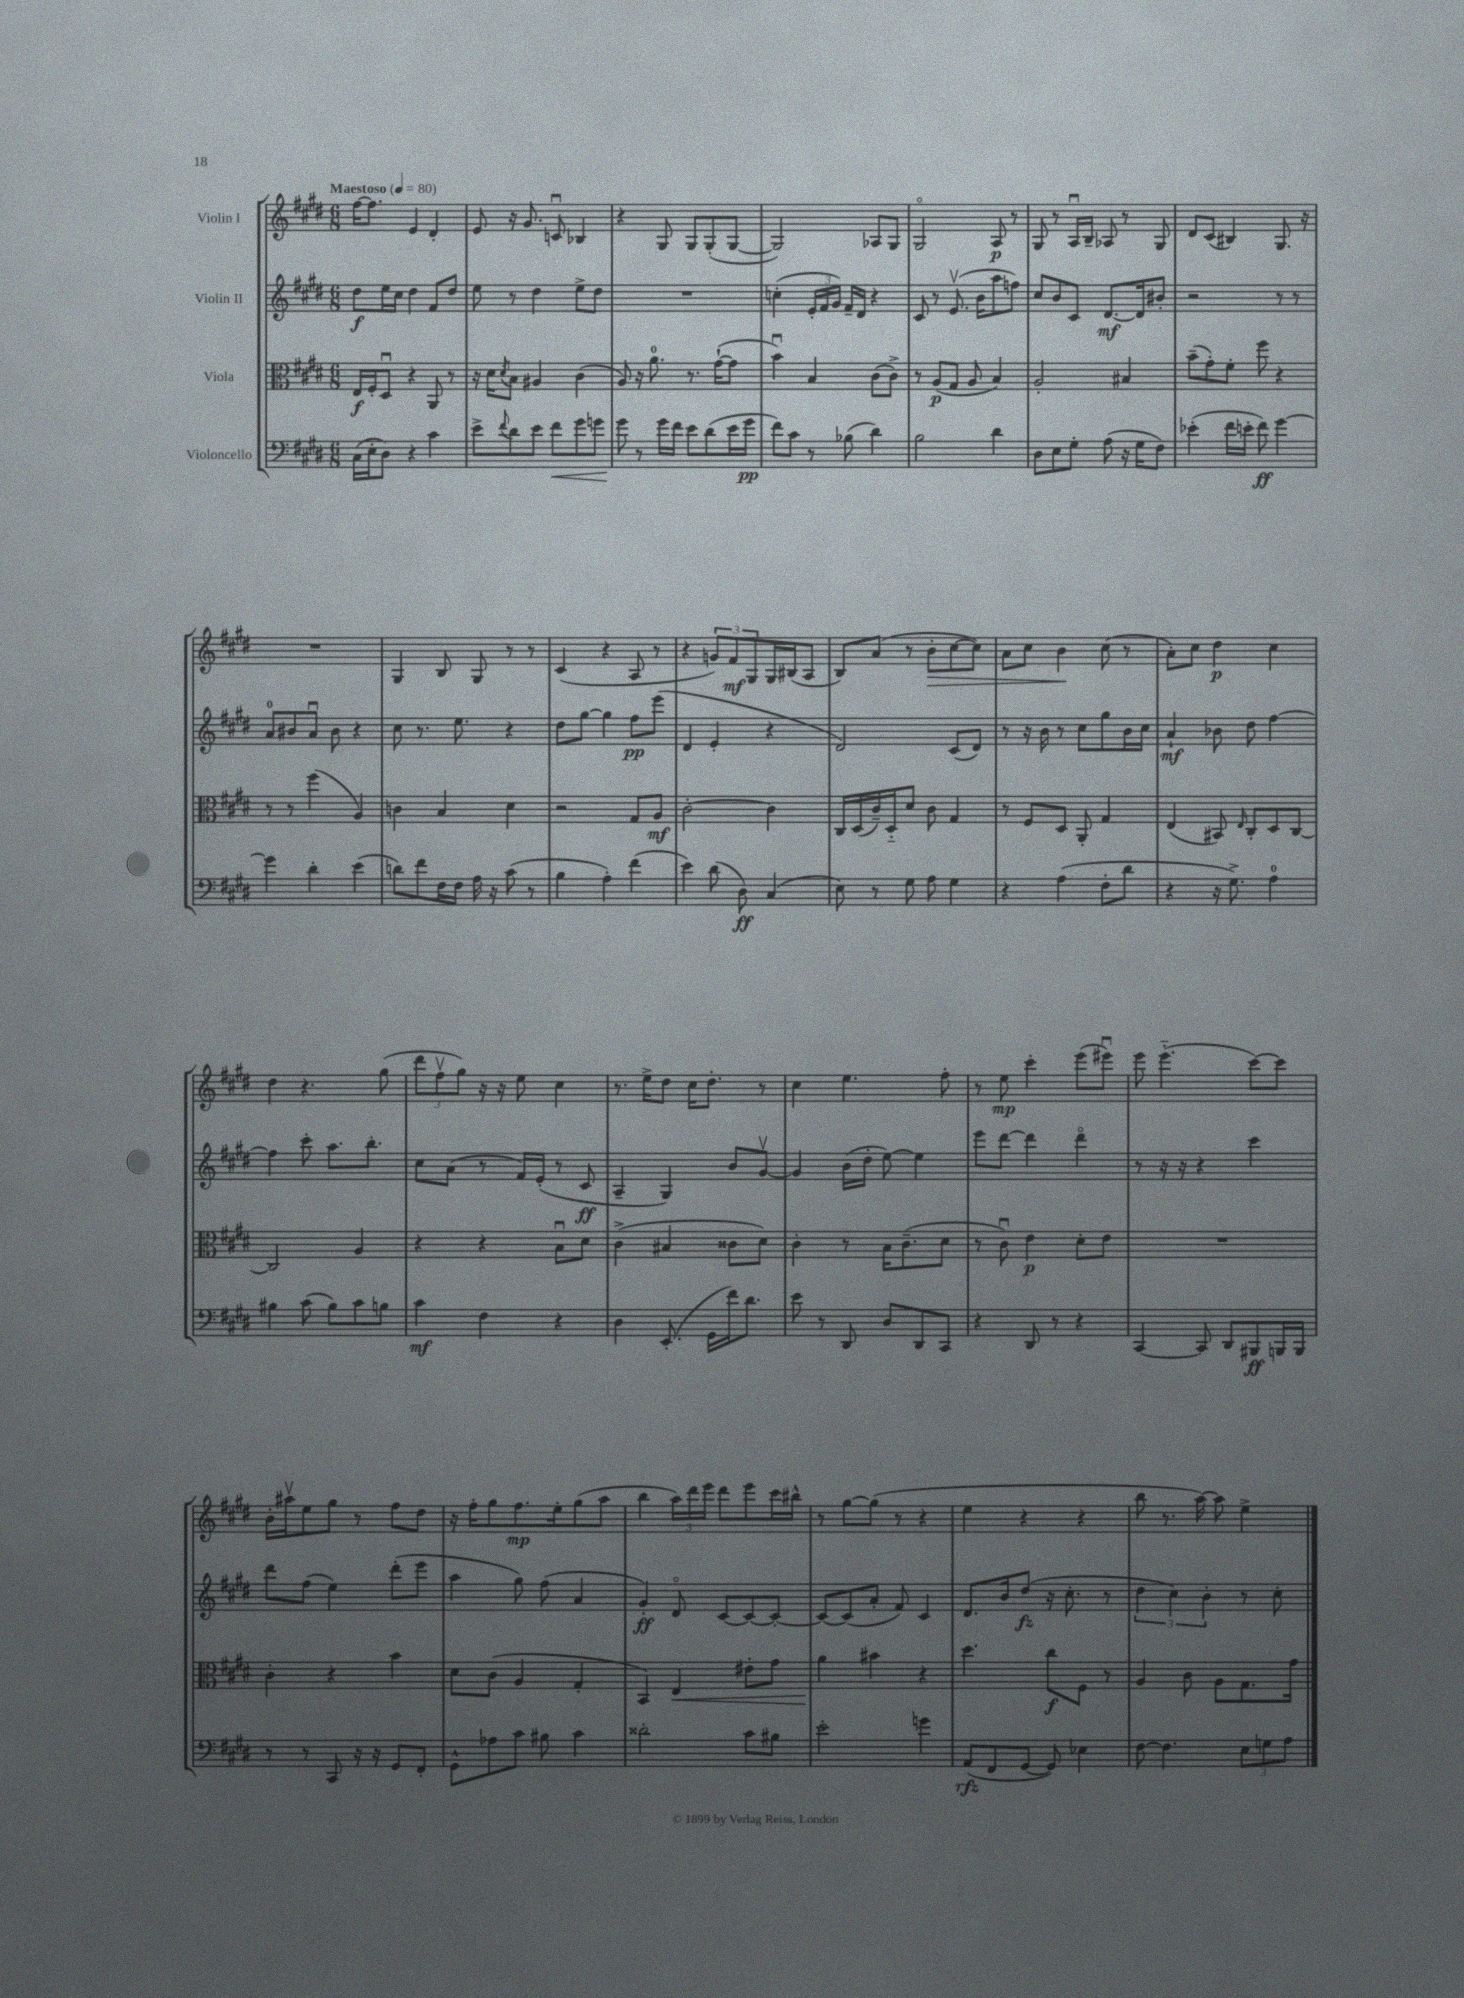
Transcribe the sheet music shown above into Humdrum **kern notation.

**kern	**dynam	**kern	**dynam	**kern	**dynam	**kern	**dynam
*part4	*part4	*part3	*part3	*part2	*part2	*part1	*part1
*staff4	*staff4	*staff3	*staff3	*staff2	*staff2	*staff1	*staff1
*I"Violoncello	*	*I"Viola	*	*I"Violin II	*	*I"Violin I	*
*clefF4	*	*clefC3	*	*clefG2	*	*clefG2	*
*k[f#c#g#d#]	*	*k[f#c#g#d#]	*	*k[f#c#g#d#]	*	*k[f#c#g#d#]	*
*M6/8	*	*M6/8	*	*M6/8	*	*M6/8	*
*MM80	*	*MM80	*	*MM80	*	*MM80	*
=1	=1	=1	=1	=1	=1	=1	=1
!	!	!	!	!	!	!LO:TX:a:B:t=Maestoso	!
(16C#\LL	.	16E/LL	f	8dd#\L	f	[16ff#\KL	.
16E'\J	.	16F#'/J	.	.	.	8.ff#\J]	.
8D#\J)	.	8D#u/J	.	16ee\L	.	.	.
.	.	.	.	16cc#\JJ	.	.	.
4r	.	4r	.	4dd#\	.	4e/	.
4c#\	.	8AA/	.	8f#/L	.	4d#'/	.
.	.	8r	.	8dd#/J	.	.	.
=2	=2	=2	=2	=2	=2	=2	=2
8e^\L	.	16r	.	8ee\	.	8e/	.
.	.	16d#\KL	.	.	.	.	.
8qqf#/	.	8qd#/	.	.	.	.	.
8d#\	.	8B\J	.	8r	.	16r	.
.	.	.	.	.	.	8.g#/	.
8e\J	.	4A#X/	.	4dd#\	.	.	.
!	!LO:HP:b	!	!	!	!	!	!
8f#\L	<	.	.	.	.	8cnu/	.
8g#\	.	(4c#\	.	8ee^\L	.	4B-X/	.
8gn\J	.	.	.	8dd#\J	.	.	.
=3	=3	=3	=3	=3	=3	=3	=3
8g#\	.	8A/)	.	2.r	.	4r	.
8r	[	16r	.	.	.	.	.
.	.	8.a\	.	.	.	.	.
16g#\LL	.	.	.	.	.	8G#/	.
16f#\JJ	.	.	.	.	.	.	.
8e\L	.	8.r	.	.	.	8G#/L	.
(8d#\	.	.	.	.	.	(8G#'/	.
.	.	([16g#`\KL	.	.	.	.	.
16e\L	.	8g#\J]	.	.	.	[8G#/J	.
16g#\JJ	pp	.	.	.	.	.	.
=4	=4	=4	=4	=4	=4	=4	=4
8f#\L)	.	4bu\)	.	(4ccn'\	.	2G#/])	.
8c#\J	.	.	.	.	.	.	.
8r	.	4B/	.	24e'/LL	.	.	.
.	.	.	.	24f#/	.	.	.
.	.	.	.	24g#/JJ)	.	.	.
(8B-X\	.	.	.	16f#~/LL	.	.	.
.	.	.	.	16d#/JJ	.	.	.
4d#\)	.	(8c#\L	.	4r	.	8A-X/L	.
.	.	8c#^\J)	.	.	.	8G#/J	.
=5	=5	=5	=5	=5	=5	=5	=5
2B\	.	8r	.	8c#/	.	2G#/	.
.	.	(8A/L	p	8r	.	.	.
.	.	8G#/J	.	(8.ev/	.	.	.
.	.	8A/	.	.	.	.	.
.	.	.	.	16b\KL	.	.	.
4d#\	.	4B/)	.	8aa\	.	8A/	p
.	.	.	.	8ffn\J)	.	8r	.
=6	=6	=6	=6	=6	=6	=6	=6
8D#\L	.	2A'/	.	8cc#/L	.	8G#/	.
8E\	.	.	.	8b/	.	8r	.
8G#'\J	.	.	.	8c#/J	.	16Au/LL	.
.	.	.	.	.	.	16B~/JJ	.
(8A\	.	.	.	[8.d#/L	mf	8A-X/	.
16r	.	4B#X/	.	.	.	8r	.
16G#\KL	.	.	.	16d#/k]	.	.	.
8F#\J)	.	.	.	8b#X'/J	.	8G#/	.
=7	=7	=7	=7	=7	=7	=7	=7
(4e-X'\	.	(8b~\L	.	2r	.	8d#/L	.
.	.	8g#'\)	.	.	.	(8c#/J	.
16f#\LL	.	8f#'\J	.	.	.	4B#X/)	.
16en'\JJ	.	.	.	.	.	.	.
8f#\)	ff	8ff#\	.	.	.	.	.
[4g#\	.	4r	.	8r	.	8.G#/	.
.	.	.	.	8r	.	.	.
.	.	.	.	.	.	16r	.
!!LO:LB:g=z
=8	=8	=8	=8	=8	=8	=8	=8
4g#\]	.	8r	.	8a/L	.	2.r	.
.	.	8r	.	8b#X/	.	.	.
4d#'\	.	(4ff#\	.	8au/J	.	.	.
.	.	.	.	8b#\	.	.	.
(4e\	.	4A/)	.	4r	.	.	.
=9	=9	=9	=9	=9	=9	=9	=9
8dn\L)	.	4cn\	.	8cc#\	.	4G#/	.
8f#\	.	.	.	8.r	.	.	.
16F#\L	.	4B/	.	.	.	8B/	.
16F#\JJ	.	.	.	8.ee\	.	.	.
16A\	.	.	.	.	.	8G#/	.
16r	.	.	.	.	.	.	.
(8c#\	.	4d#\	.	4r	.	8r	.
8r	.	.	.	.	.	8r	.
=10	=10	=10	=10	=10	=10	=10	=10
4B\	.	2r	.	8dd#\L	.	(4c#/	.
.	.	.	.	[8gg#\J	.	.	.
4A'\)	.	.	.	4gg#\]	.	4r	.
(4f#\	.	8G#/L	.	8ff#\L	pp	8A/	.
.	.	8A/J	mf	(8eee\J	.	8r	.
=11	=11	=11	=11	=11	=11	=11	=11
4e\)	.	[2c#'\	.	4d#/	.	4r	.
(8d#\	.	.	.	4e'/	.	12gn/L)	.
.	.	.	.	.	.	12f#/	mf
8D#\)	ff	.	.	.	.	.	.
.	.	.	.	.	.	12G#/	.
(4C#/	.	4c#\]	.	4r	.	16G#/L	.
.	.	.	.	.	.	(16B#X/J	.
.	.	.	.	.	.	8A/J	.
=12	=12	=12	=12	=12	=12	=12	=12
8E\)	.	16C#/LL	.	2d#/)	.	8B/L)	.
.	.	(16D#/	.	.	.	.	.
8r	.	16c#~/)	.	.	.	(8a/J	.
.	.	16D#/J	.	.	.	.	.
8G#\	.	8d#/J	.	.	.	8r	.
!	!	!	!	!	!	!	!LO:HP:b
8A\	.	8c#\	.	.	.	8b'\L	>
4G#\	.	4G#/	.	(8c#/L	.	[8cc#\	.
.	.	.	.	8d#/J)	.	8cc#\J])	.
=13	=13	=13	=13	=13	=13	=13	=13
4r	.	8r	.	8r	.	8a\L	.
.	.	8F#/L	.	16r	.	8cc#\J	.
.	.	.	.	16b\	.	.	.
(4A\	.	8D#/J	.	8r	.	4b\	.
.	.	8AA'/	.	8cc#\L	.	.	.
8F#'\L	.	4G#/	.	8gg#\	.	(8cc#\	]
8d#\J	.	.	.	16b\L	.	8r	.
.	.	.	.	16cc#\JJ	.	.	.
=14	=14	=14	=14	=14	=14	=14	=14
4r	.	(4E/	.	4a`/	mf	8a'\L)	.
.	.	.	.	.	.	8cc#\J	.
16r	.	8BB#X/)	.	8b-X\	.	4dd#\	p
8.G#^\)	.	.	.	.	.	.	.
.	.	16qqE/	.	.	.	.	.
.	.	8C#'/L	.	8dd#\	.	.	.
4A\	.	8D#/	.	[4ff#\	.	4cc#\	.
.	.	[8C#/J	.	.	.	.	.
!!LO:LB:g=z
=15	=15	=15	=15	=15	=15	=15	=15
4B#X\	.	2C#/]	.	4ff#\]	.	4dd#\	.
(8c#\	.	.	.	8ccc#'\	.	4.r	.
8B#\L)	.	.	.	8.aa\L	.	.	.
8c#\	.	4A/	.	.	.	.	.
.	.	.	.	8.bb'\J	.	.	.
8Bn\J	.	.	.	.	.	(8gg#\	.
=16	=16	=16	=16	=16	=16	=16	=16
4c#\	mf	4r	.	8cc#\L	.	12ddd#\L	.
.	.	.	.	.	.	12ff#v\	.
.	.	.	.	(8a\J	.	.	.
.	.	.	.	.	.	12gg#\J)	.
4F#\	.	4r	.	8r	.	16r	.
.	.	.	.	.	.	16r	.
.	.	.	.	16f#/LL)	.	8ee\	.
.	.	.	.	(16e'/JJ	.	.	.
4r	.	8Bu\L	.	8r	.	4cc#\	.
.	.	8d#\J	.	8c#/	ff	.	.
=17	=17	=17	=17	=17	=17	=17	=17
4D#\	.	(4c#^\	.	4A~/	.	8.r	.
.	.	.	.	.	.	16ee^\KL	.
(8.EE'/	.	4B#X/	.	4G#/)	.	8dd#\J	.
.	.	.	.	.	.	16cc#\KL	.
16GG#\LL	.	.	.	.	.	8.dd#'\J	.
16f#\J)	.	8c##X\L	.	8b/L	.	.	.
8.d#\J	.	.	.	.	.	.	.
.	.	8d#\J)	.	[8g#v/J	.	8r	.
=18	=18	=18	=18	=18	=18	=18	=18
8e\	.	4c#'\	.	4g#/]	.	4cc#\	.
8r	.	.	.	.	.	.	.
8DD#/	.	8r	.	(16b\LL	.	4.ee\	.
.	.	.	.	16dd#'\JJ	.	.	.
8D#/L	.	16B\KL	.	[8ee\)	.	.	.
.	.	(8.c#~\	.	.	.	.	.
8DD#/	.	.	.	4ee\]	.	.	.
8CC#/J	.	8d#\J	.	.	.	8ff#'\	.
=19	=19	=19	=19	=19	=19	=19	=19
4r	.	8r	.	8eee\L	.	8r	.
.	.	8c#u\)	.	[8ddd#\J	.	8ee\	mp
8DD#/	.	4e\	p	4ddd#\]	.	4ccc#'\	.
8r	.	.	.	.	.	.	.
4r	.	8d#'\L	.	4ddd#\	.	(8eee\L	.
.	.	8e\J	.	.	.	8eee#Xu\J)	.
=20	=20	=20	=20	=20	=20	=20	=20
[4CC#/	.	2.r	.	8r	.	8eee\	.
.	.	.	.	16r	.	(4.eee\	.
.	.	.	.	16r	.	.	.
8CC#/]	.	.	.	4r	.	.	.
8DD#/L	.	.	.	.	.	.	.
8BBB#X/	ff	.	.	4ccc#\	.	[8ccc#\L)	.
16BBBn/L	.	.	.	.	.	8ccc#\J]	.
16BBB/JJ	.	.	.	.	.	.	.
!!LO:LB:g=z
=21	=21	=21	=21	=21	=21	=21	=21
8r	.	4c#'\	.	8ddd#\L	.	16b'\LL	.
.	.	.	.	.	.	16aa#Xv\J	.
8r	.	.	.	(8ff#\J	.	8ee\	.
8CC#/	.	4r	.	4ee\)	.	8gg#\J	.
16r	.	.	.	.	.	8r	.
16r	.	.	.	.	.	.	.
8GG#/L	.	4b\	.	(8ddd#'\L	.	8ff#\L	.
8FF#'/J	.	.	.	8eee\J	.	8dd#\J	.
=22	=22	=22	=22	=22	=22	=22	=22
8GG#^^\L	.	8d#\L	.	4aa\	.	16r	.
.	.	.	.	.	.	16ff#'\KL	.
8A-X\	.	(8c#\J	.	.	.	8gg#\	.
8c#\J	.	4A/	.	8gg#\)	.	8.ff#\	mp
8B#X\	.	.	.	(8ff#\	.	.	.
.	.	.	.	.	.	16ee'\k	.
4c#\	.	4G#'/	.	4a/	.	(8gg#\	.
.	.	.	.	.	.	8aa\J	.
=23	=23	=23	=23	=23	=23	=23	=23
2d##X'\	.	4BB/)	.	4g#'/)	ff	4bb\	.
!	!	!	!LO:HP:b	!	!	!	!
.	.	4E/	<	8d#/	.	24aa\LL)	.
.	.	.	.	.	.	24ddd#\	.
.	.	.	.	.	.	24eee\JJ	.
.	.	.	.	[8c#/L	.	8ddd#\L	.
8c#\L	.	8e#X'\L	.	8c#/_	.	8eee\	.
8B#X\J	.	8g#\J	.	8c#'/J_	.	16ccc#\L	.
.	.	.	.	.	.	16bb#X^^\JJ	.
=24	=24	=24	=24	=24	=24	=24	=24
2e'\	.	4a\	.	8c#/L_	.	8r	.
.	.	.	.	(8c#/]	.	[8gg#\L	.
.	.	4b#X\	[	8a'/J	.	(8gg#\J]	.
.	.	.	.	8f#/)	.	8r	.
4gn\	.	4r	.	4c#/	.	4r	.
=25	=25	=25	=25	=25	=25	=25	=25
(8AA/L	rfz	4.dd#\	.	8.d#/L	.	4ee\	.
8FF#/	.	.	.	.	.	.	.
.	.	.	.	16b/k	.	.	.
[8GG#/J	.	.	.	(8dd#/J	fz	4r	.
8GG#/])	.	8cc#\L	f	16r	.	.	.
.	.	.	.	8.cc#'\	.	.	.
4E-X\	.	8F#\J	.	.	.	4r	.
.	.	8r	.	8r	.	.	.
=26	=26	=26	=26	=26	=26	=26	=26
[8F#\	.	4A/	.	6dd#\	.	8bb\	.
4.F#\]	.	.	.	.	.	8.r	.
.	.	.	.	6cc#\)	.	.	.
.	.	8c#\	.	.	.	.	.
.	.	.	.	.	.	[16aa\)	.
.	.	.	.	6b'\	.	.	.
.	.	8A\L	.	.	.	8aa\]	.
12E\L	.	8.G#\	.	8r	.	4ee^\	.
12Gn\	.	.	.	.	.	.	.
.	.	.	.	8cc#'\	.	.	.
12A\J	.	.	.	.	.	.	.
.	.	16g#\Jk	.	.	.	.	.
==	==	==	==	==	==	==	==
*-	*-	*-	*-	*-	*-	*-	*-
